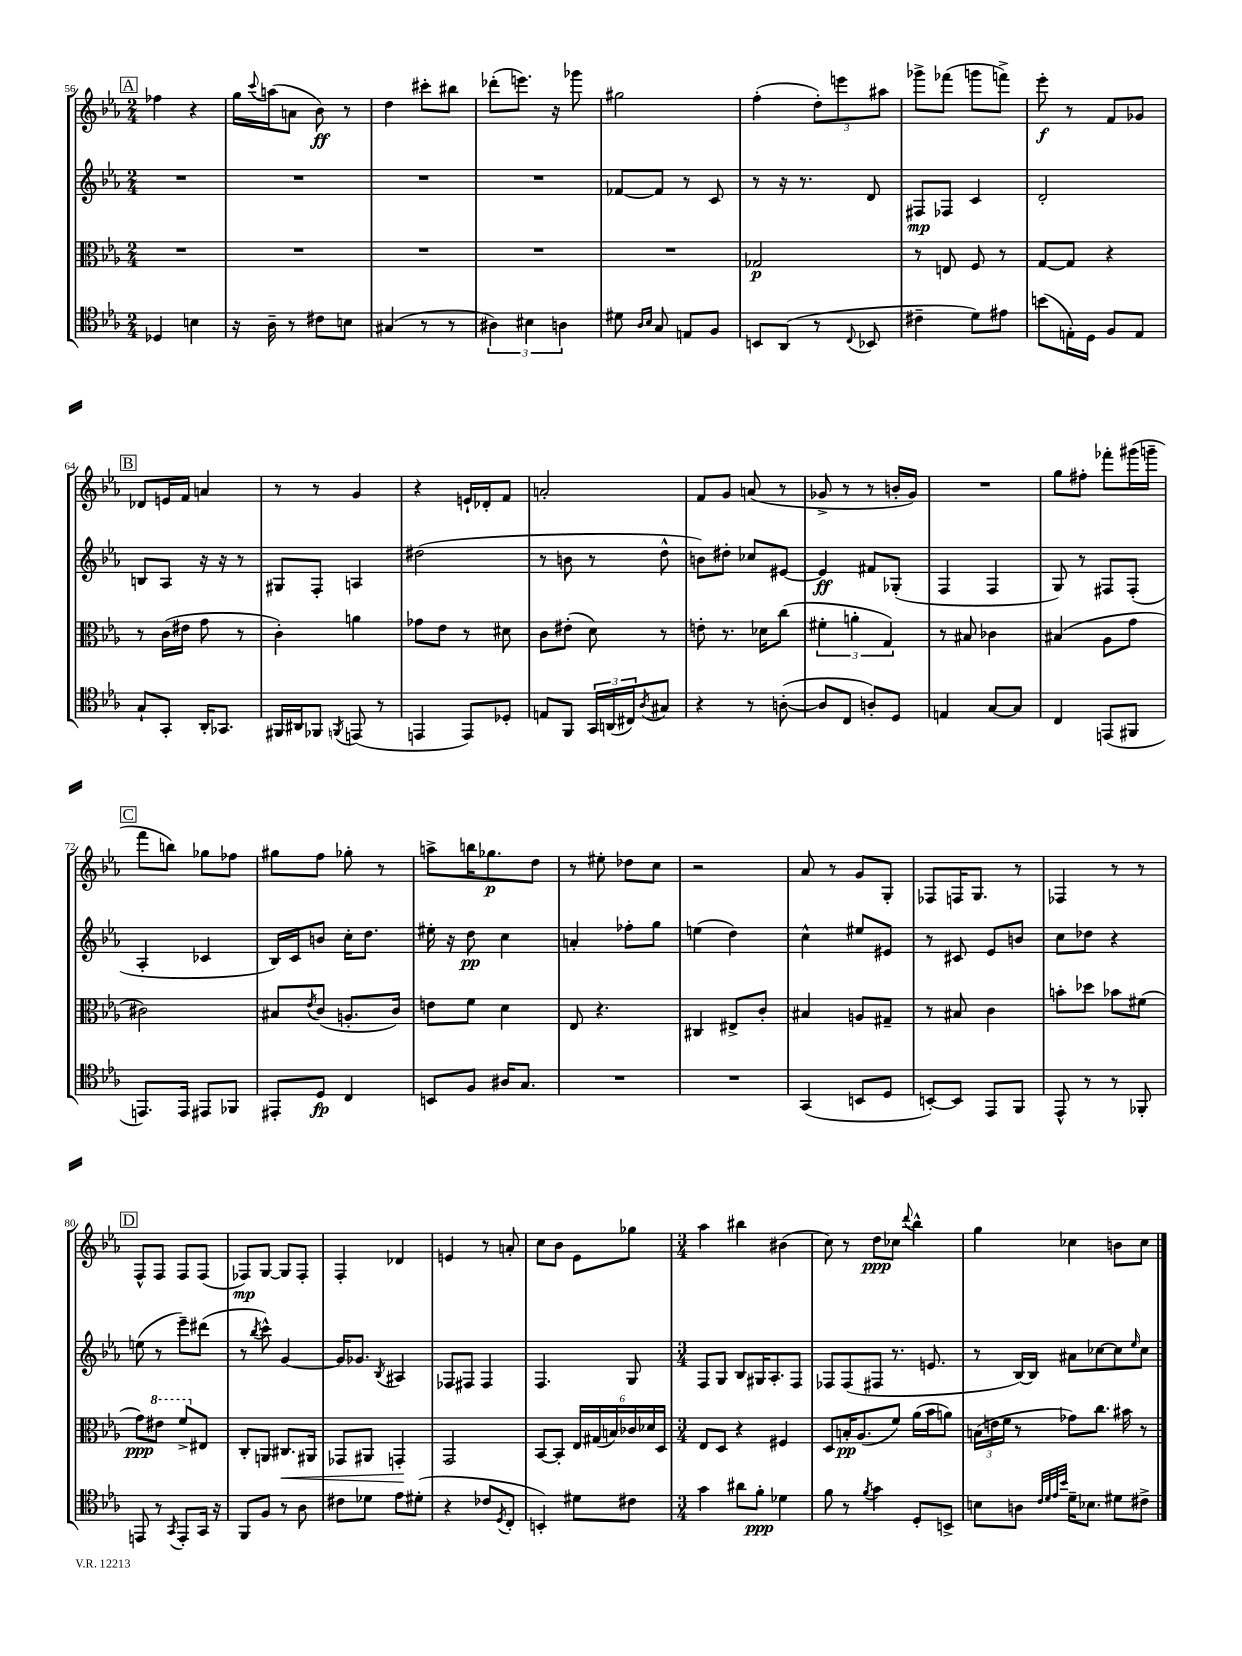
<<
\new StaffGroup <<
\new Staff = "s0" {
    \clef treble \key ees \major \numericTimeSignature \time 2/4
    \mark \markup { \box "A" } fes''4 r4 |
    g''16 \appoggiatura { c'''8 } a''16( a'8 bes'8\ff) r8 |
    d''4 cis'''8-. bis''8 |
    des'''8-.( e'''8.) r16 ges'''8 |
    gis''2 |
    f''4-.( \tuplet 3/2 { d''8-.) e'''8 ais''8 } |
    ges'''8-> fes'''8( g'''8 f'''8->) |
    ees'''8-.\f r8 f'8 ges'8 |
    \mark \markup { \box "B" } des'8 e'16 f'16 a'4 |
    r8 r8 g'4 |
    r4 e'16-! des'16-. f'8 |
    a'2-. |
    f'8 g'8 a'8( r8 |
    ges'8-> r8 r8 b'16-. ges'16) |
    R2 |
    g''8 fis''8-. fes'''8-. gis'''16( g'''16-- |
    \mark \markup { \box "C" } f'''8 b''8) ges''8 fes''8 |
    gis''8 f''8 ges''8-. r8 |
    a''8-> b''16 ges''8.\p d''8 |
    r8 eis''8-. des''8 c''8 |
    r2 |
    aes'8 r8 g'8 g8-. |
    fes8 f16 g8. r8 |
    fes4 r8 r8 |
    \mark \markup { \box "D" } f8-^ f8 f8 f8( |
    fes8\mp) g8~ g8 fes8-. |
    f4-. des'4 |
    e'4 r8 a'8-. |
    c''8 bes'8 ees'8 ges''8 |
    \numericTimeSignature \time 3/4 aes''4 bis''4 bis'4( |
    c''8) r8 d''8\ppp ces''8 \appoggiatura { d'''8 } bes''4-^ |
    g''4 ces''4 b'8 ces''8 \bar "|." |
}
\new Staff = "s1" {
    \clef treble \key ees \major \numericTimeSignature \time 2/4
    \mark \markup { \box "A" } R2 |
    R2 |
    R2 |
    R2 |
    fes'8~ fes'8 r8 c'8 |
    r8 r16 r8. d'8 |
    fis8\mp fes8 c'4 |
    d'2-. |
    \mark \markup { \box "B" } b8 aes8 r16 r16 r8 |
    gis8 f8-. a4 |
    dis''2( |
    r8 b'8 r8 d''8-^ |
    b'8) dis''8-. ces''8 eis'8~ |
    eis'4\ff fis'8 ges8-.( |
    f4 f4 |
    g8) r8 fis8 fis8-.( |
    \mark \markup { \box "C" } aes4-. ces'4 |
    bes16) c'16 b'8 c''16-. d''8. |
    eis''16-. r16 d''8\pp c''4 |
    a'4-. fes''8-. g''8 |
    e''4( d''4) |
    c''4-^ eis''8 eis'8 |
    r8 cis'8 ees'8 b'8 |
    c''8 des''8 r4 |
    \mark \markup { \box "D" } e''8( r8 ees'''8--) dis'''8( |
    r8 \acciaccatura { bes''8 } c'''8-^) g'4~ |
    g'16 ges'8. \acciaccatura { bes8 } ais4 |
    fes8 fis8 fis4 |
    f4. g8 |
    \numericTimeSignature \time 3/4 f8 g8 bes8 gis16 aes8.-. f8 |
    fes8 fes8( fis8 r8. e'8. |
    r8 bes16~) bes16 ais'8 ces''8~ ces''8 \grace { ees''16 } ces''8 \bar "|." |
}
\new Staff = "s2" {
    \clef alto \key ees \major \numericTimeSignature \time 2/4
    \mark \markup { \box "A" } R2 |
    R2 |
    R2 |
    R2 |
    R2 |
    ges2\p |
    r8 e8 f8 r8 |
    g8~ g8 r4 |
    \mark \markup { \box "B" } r8 c'16( eis'16 g'8 r8 |
    c'4-.) a'4 |
    ges'8 ees'8 r8 dis'8 |
    c'8 eis'8-.( d'8) r8 |
    e'8-. r8. des'16 c''8( |
    \tuplet 3/2 { fis'4-. a'4-. g4) } |
    r8 bis8 ces'4 |
    bis4( aes8 g'8 |
    \mark \markup { \box "C" } cis'2) |
    bis8 \acciaccatura { ees'8 } c'8( a8.-. c'16) |
    e'8 f'8 d'4 |
    ees8 r4. |
    cis4 eis8-> c'8-. |
    bis4 a8 gis8-- |
    r8 bis8 c'4 |
    b'8-. des''8 bes'8 fis'8( |
    \mark \markup { \box "D" } g'8\ppp) \ottava #1 eis''8 f''8-> \ottava #0 eis8 |
    c8-. a,8 cis8.\< ais,16 |
    ges,8 ais,8 g,4-.\! |
    g,2 |
    bes,8~ bes,8-. \tuplet 6/4 { ees16 gis16( b16) ces'16 des'16 d16 } |
    \numericTimeSignature \time 3/4 ees8 d8 r4 fis4 |
    d8 b16-.\pp aes8.( f'8) aes'16( bes'16 a'8) |
    \tuplet 3/2 { b16( e'16 f'16 } r8 ges'8) c''8. bis'16 r8 \bar "|." |
}
\new Staff = "s3" {
    \clef tenor \key ees \major \numericTimeSignature \time 2/4
    \mark \markup { \box "A" } des4 b4 |
    r16 aes16-- r8 cis'8 b8 |
    gis4( r8 r8 |
    \tuplet 3/2 { ais4) bis4 a4 } |
    dis'8 \grace { aes16 bes16 } g8 e8 f8 |
    b,8 aes,8( r8 \appoggiatura { c8 } bes,8 |
    cis'4-- d'8) eis'8 |
    b'8( e16-.) d16 f8 e8 |
    \mark \markup { \box "B" } g8-! g,8-. aes,16-. ges,8. |
    fis,16 ais,16 fes,8 \acciaccatura { f,8 } e,8( r8 |
    e,4 e,8) des8-. |
    e8 f,8 \tuplet 3/2 { g,16 a,16( cis16) } \acciaccatura { aes8 } gis8 |
    r4 r8 a8~-.( |
    a8 c8 a8-.) d8 |
    e4 g8~ g8 |
    c4 e,8( fis,8 |
    \mark \markup { \box "C" } e,8.) e,16 eis,8 fes,8 |
    eis,8-. d8\fp c4 |
    b,8 f8 ais16 g8. |
    R2 |
    R2 |
    g,4( b,8 d8 |
    b,8~-.) b,8 ees,8 f,8 |
    ees,8-^ r8 r8 fes,8-. |
    \mark \markup { \box "D" } e,8 r8 \acciaccatura { g,8 } e,8-. g,16 r16 |
    f,8 f8 r8 aes8 |
    cis'8 des'8 ees'8 dis'8-.( |
    r4 ces'8 \acciaccatura { d8 } c8-. |
    b,4-.) dis'8 cis'8 |
    \numericTimeSignature \time 3/4 g'4 ais'8 f'8-.\ppp des'4 |
    f'8 r8 \acciaccatura { f'8 } g'4 d8-. b,8-> |
    b8 a8 \grace { c'32 d'32 ees'32 bes'32 } d'16-- bes8. dis'8 cis'8-> \bar "|." |
}
>>
>>
\layout { \context { \Score currentBarNumber = #56 } }
